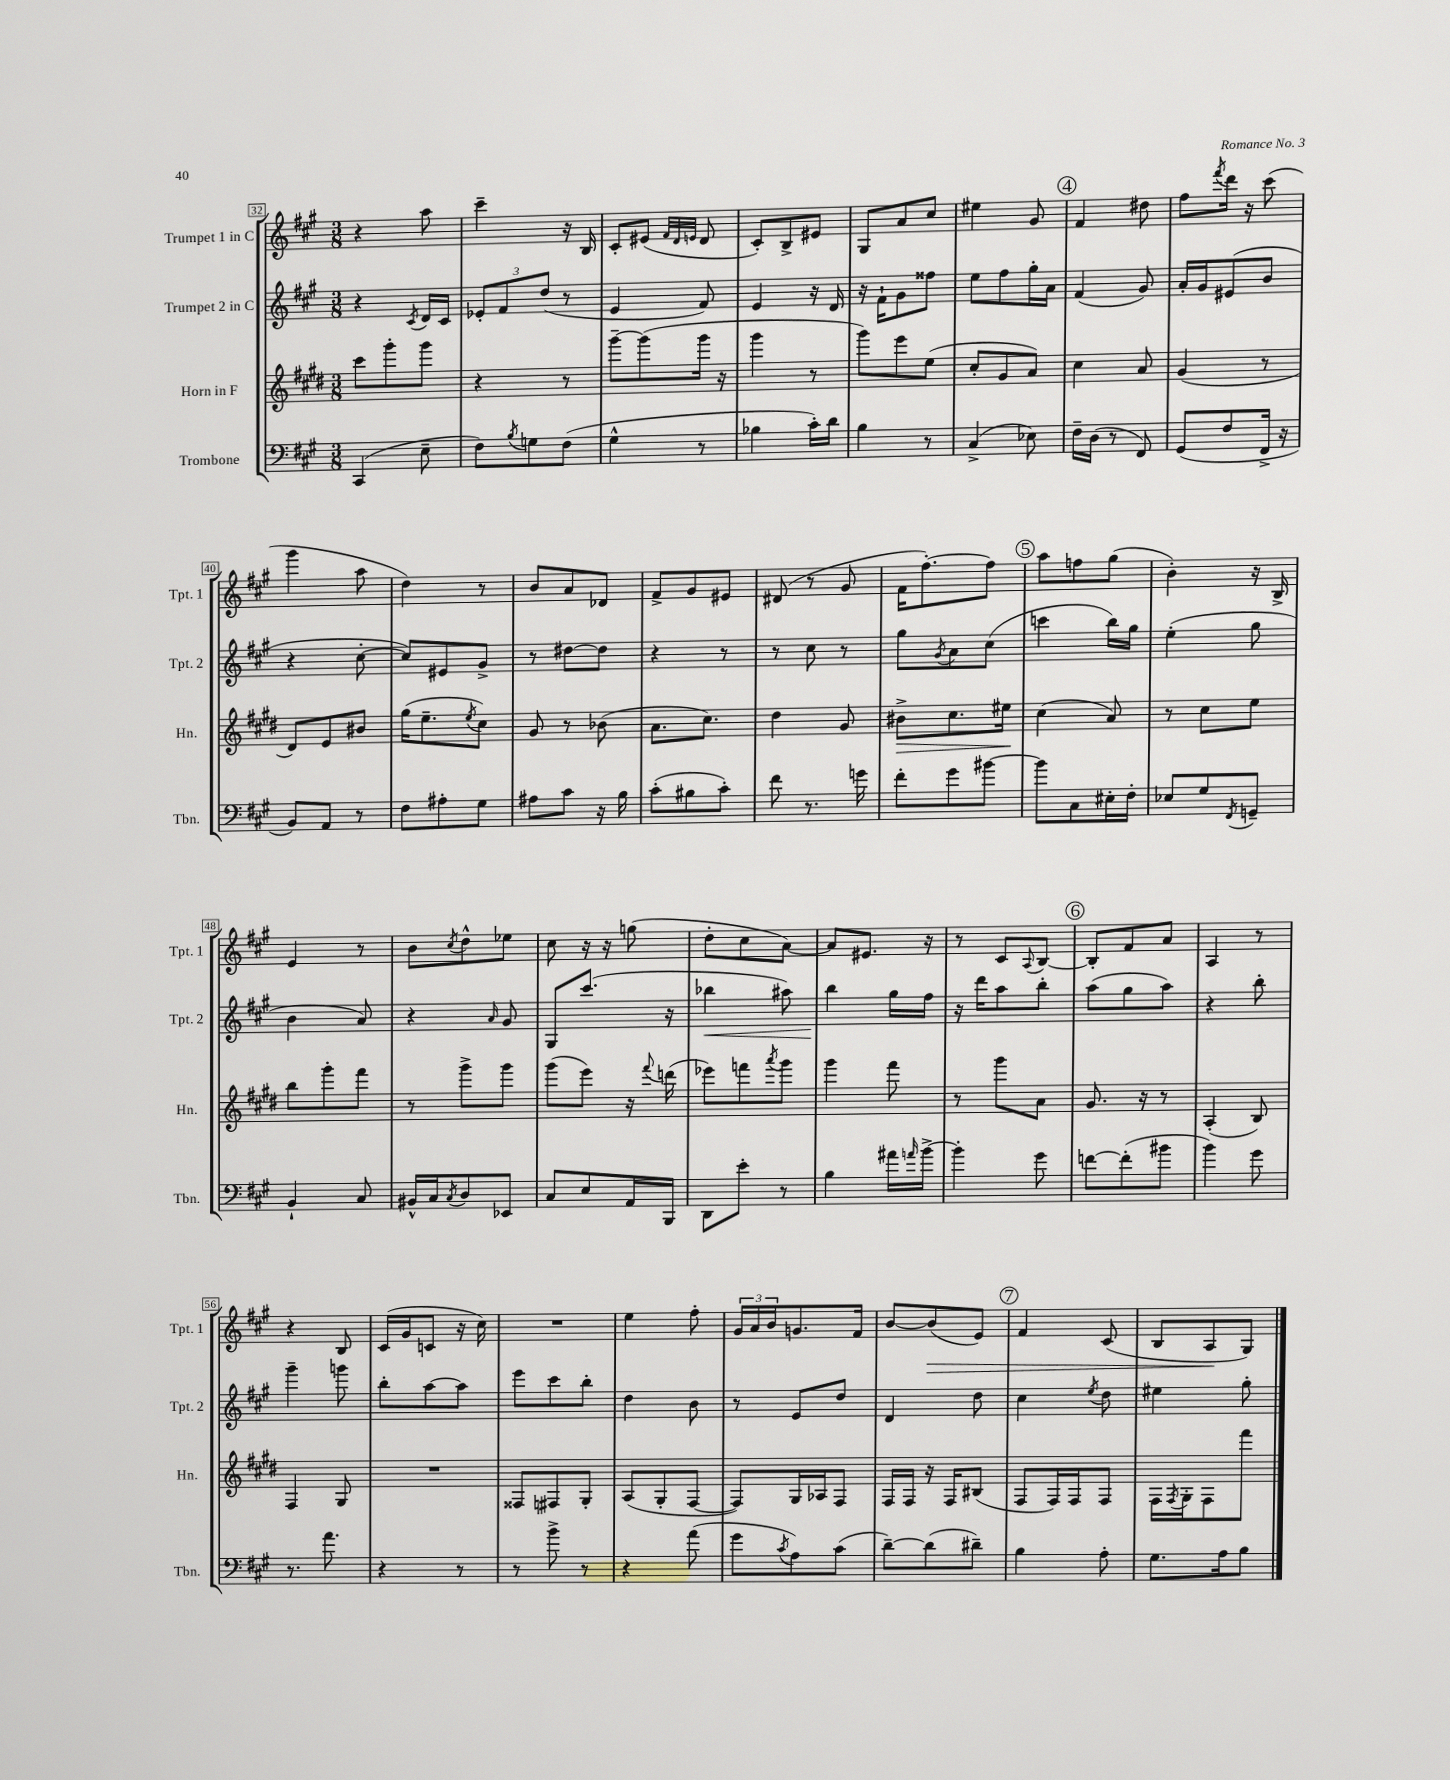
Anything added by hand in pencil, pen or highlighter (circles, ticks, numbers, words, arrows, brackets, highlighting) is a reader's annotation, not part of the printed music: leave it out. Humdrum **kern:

**kern	**kern	**kern	**kern
*staff4	*staff3	*staff2	*staff1
*clefF4	*clefG2	*clefG2	*clefG2
*k[f#c#g#]	*k[f#c#g#d#]	*k[f#c#g#]	*k[f#c#g#]
*M3/8	*M3/8	*M3/8	*M3/8
(4CC#/	8ccc#\L	4r	4r
.	8ggg#'\	.	.
.	.	8qc#/	.
8E~\	8ggg#\J	16d/LL	8aa\
.	.	16c#/JJ	.
=	=	=	=
8F#\L)	4r	12e-'/L	4ccc#~\
.	.	12f#/	.
8qB/	.	.	.
8G\	.	.	.
.	.	(12dd/J	.
(8F#\J	8r	8r	16r
.	.	.	16B/
=	=	=	=
4G#^^\	[8ggg#~\L	4e/	8c#'/L
.	(8ggg#\]	.	(8e#/J
.	.	.	32qqf#/LLL
.	.	.	32qqd/
.	.	.	32qqe/JJJ
8r	16ggg#\Jk	8f#/)	8d/
.	16r	.	.
=	=	=	=
4B-\	4ggg#\	4e/	8c#'/L)
.	.	.	8B^/
16c#'\LL)	8r	16r	8e#/J
16d\JJ	.	16d/	.
=	=	=	=
4B\	8ggg#\L)	16r	8G#/L
.	.	16f#`\LK	.
.	8eee\	8g#\	8a/
8r	(8ee\J	8ff##\J	8cc#/J
=	=	=	=
(4C#^/	8cc#'/L	8ee\L	4ee#\
.	8g#/	8ff#\	.
8E-\)	8a/J)	16gg#'\L	8g#/
.	.	16a\JJ	.
=	=	=	=
16F#~\LL	4cc#\	(4f#/	4f#/
(16D\JJ	.	.	.
8r	.	.	.
8FF#/)	8a/	8g#/)	8dd#\
=	=	=	=
(8GG#/L	(4g#/	16a'/LL	8ff#\L
.	.	16g#/J	.
.	.	.	8qfff#/
8F#/	.	(8e#/	16ddd\Jk
.	.	.	16r
16FF#^/Jk	8r	8b/J	(8ccc#\
16r	.	.	.
=	=	=	=
8BB/L)	8d#/L)	4r	4ggg#\
8AA/J	8e/	.	.
8r	8b#/J	[8cc#'\	8aa\
=	=	=	=
8F#\L	(16gg#\LK	8cc#/]L)	4dd\)
.	8.ee~\	.	.
8A#'\	.	8e#/	.
.	8qee/	.	.
8G#\J	8cc#\J)	8g#^/J	8r
=	=	=	=
8A#\L	8g#/	8r	8b/L
8c#\J	8r	[8dd#\L	8a/
16r	(8b-\	8dd#\]J	8d-/J
16B\	.	.	.
=	=	=	=
(8c#'\L	8.a\L	4r	8f#^/L
8B#\	.	.	8g#/
.	8.cc#\J)	.	.
8c#'\J)	.	8r	8e#/J
=	=	=	=
8f#\	4dd#\	8r	(8d#/
8.r	.	8cc#\	8r
.	8g#/	8r	8g#/
16g\	.	.	.
=	=	=	=
8f#'\L	8b#^\L	8gg#\L	16f#\LK
.	.	.	[8.ff#'\)
.	.	8qg#/	.
8g#\	8.cc#\	8a\	.
[8b#\J	.	(8cc#\J	8ff#\]J
.	16ee#\Jk	.	.
=	=	=	=
8b#\]L	(4cc#\	4ccc\	8aa\L
8C#\	.	.	8ff\
16E#'\L	8a/)	16bb\LL)	(8gg#\J
16F#'\JJ	.	16gg#\JJ	.
=	=	=	=
8E-/L	8r	(4ee'\	4b'\)
8G#/	8cc#\L	.	.
8qFF#/	.	.	.
8GG~/J	8ee\J	8gg#\	16r
.	.	.	16B^/
=	=	=	=
4BB`/	8bb\L	4b\	4e/
.	8ggg#'\	.	.
8C#/	8fff#\J	8a/)	8r
=	=	=	=
16BB#^^/LL	8r	4r	8b\L
16C#/J	.	.	.
8qC#/	.	.	8qcc#/
8D/	8ggg#^\L	.	8dd^^\
.	.	16qqa/	.
8EE-/J	8ggg#\J	8g#/	8ee-\J
=	=	=	=
8C#/L	(8ggg#\L	8G#/L	8cc#\
8E/	8eee\J)	(8.ccc#/J	16r
.	.	.	16r
16AA/L	16r	.	(8gg\
.	8qqfff#/	.	.
16BBB/JJ	(16ddd\	16r	.
=	=	=	=
8DD\L	8eee-\L)	4bb-\	8dd'\L
8e'\J	8fff\	.	8cc#\
.	8qaaa/	.	.
8r	8ggg#\J	8aa#\)	[8a\J)
=	=	=	=
4B\	4ggg#\	4bb\	8a/]L
.	.	.	8.e#/J
16a#\LL	8fff#\	16gg#\LL	.
16qqa/	.	.	.
[16b^\JJ	.	16ff#\JJ	16r
=	=	=	=
4b'\]	8r	16r	8r
.	.	16ddd\LK	.
.	8ggg#\L	8aa\	8c#/L
.	.	.	8qqA/
8g#\	8a\J	8bb'\J	[8B/J
=	=	=	=
[8f\L	8.g#/	(8aa\L	8B'/]L
(8f'\]	.	8gg#\	8f#/
.	16r	.	.
8b#\J	8r	8aa\J)	8a/J
=	=	=	=
4b\)	(4A'/	4r	4A/
8g#\	8B/)	8bb'\	8r
=	=	=	=
8.r	4F#/	4ggg#~\	4r
8.a\	.	.	.
.	8G#/	8ggg\	8B/
=	=	=	=
4r	4.r	8bb'\L	(16c#/LL
.	.	.	16g#/J
.	.	[8aa\	8c/J
8r	.	8aa\]J	16r
.	.	.	16cc#\)
=	=	=	=
8r	8F##/L	8eee\L	4.r
8b^\	8F#/	8ccc#\	.
8r	8G#'/J	8bb'\J	.
=	=	=	=
4r	(8A/L	4dd\	4ee\
.	8G#'/	.	.
(8a\	[8F#/J	8b\	8ff#'\
=	=	=	=
8g#\L	8F#/]L)	8r	24g#/LL
.	.	.	24a/
.	.	.	24b/J
8qc#/	.	.	.
8A\)	16G#/L	8e/L	8.g/
.	16A-/J	.	.
(8c#\J	8F#/J	8dd/J	.
.	.	.	16f#/Jk
=	=	=	=
[8d~\L)	16F#/LL	4d/	[8b/L
.	16F#/JJ	.	.
(8d\]	16r	.	(8b/]
.	16F#/LK	.	.
8d#~\J)	(8B#/J	8dd\	8e/J)
=	=	=	=
4B\	8F#/L	4cc#\	4f#/
.	16F#/L)	.	.
.	16F#/J	.	.
.	.	8qee/	.
8A'\	8F#/J	8dd\	(8c#/
=	=	=	=
8.G#\L	16F#\LL	4ee#\	8B/L
.	8qF#/	.	.
.	16G#'\J	.	.
.	8F#\	.	8A/
16A\k	.	.	.
8B\J	8fff#\J	8gg#'\	8G#/J)
==	==	==	==
*-	*-	*-	*-
